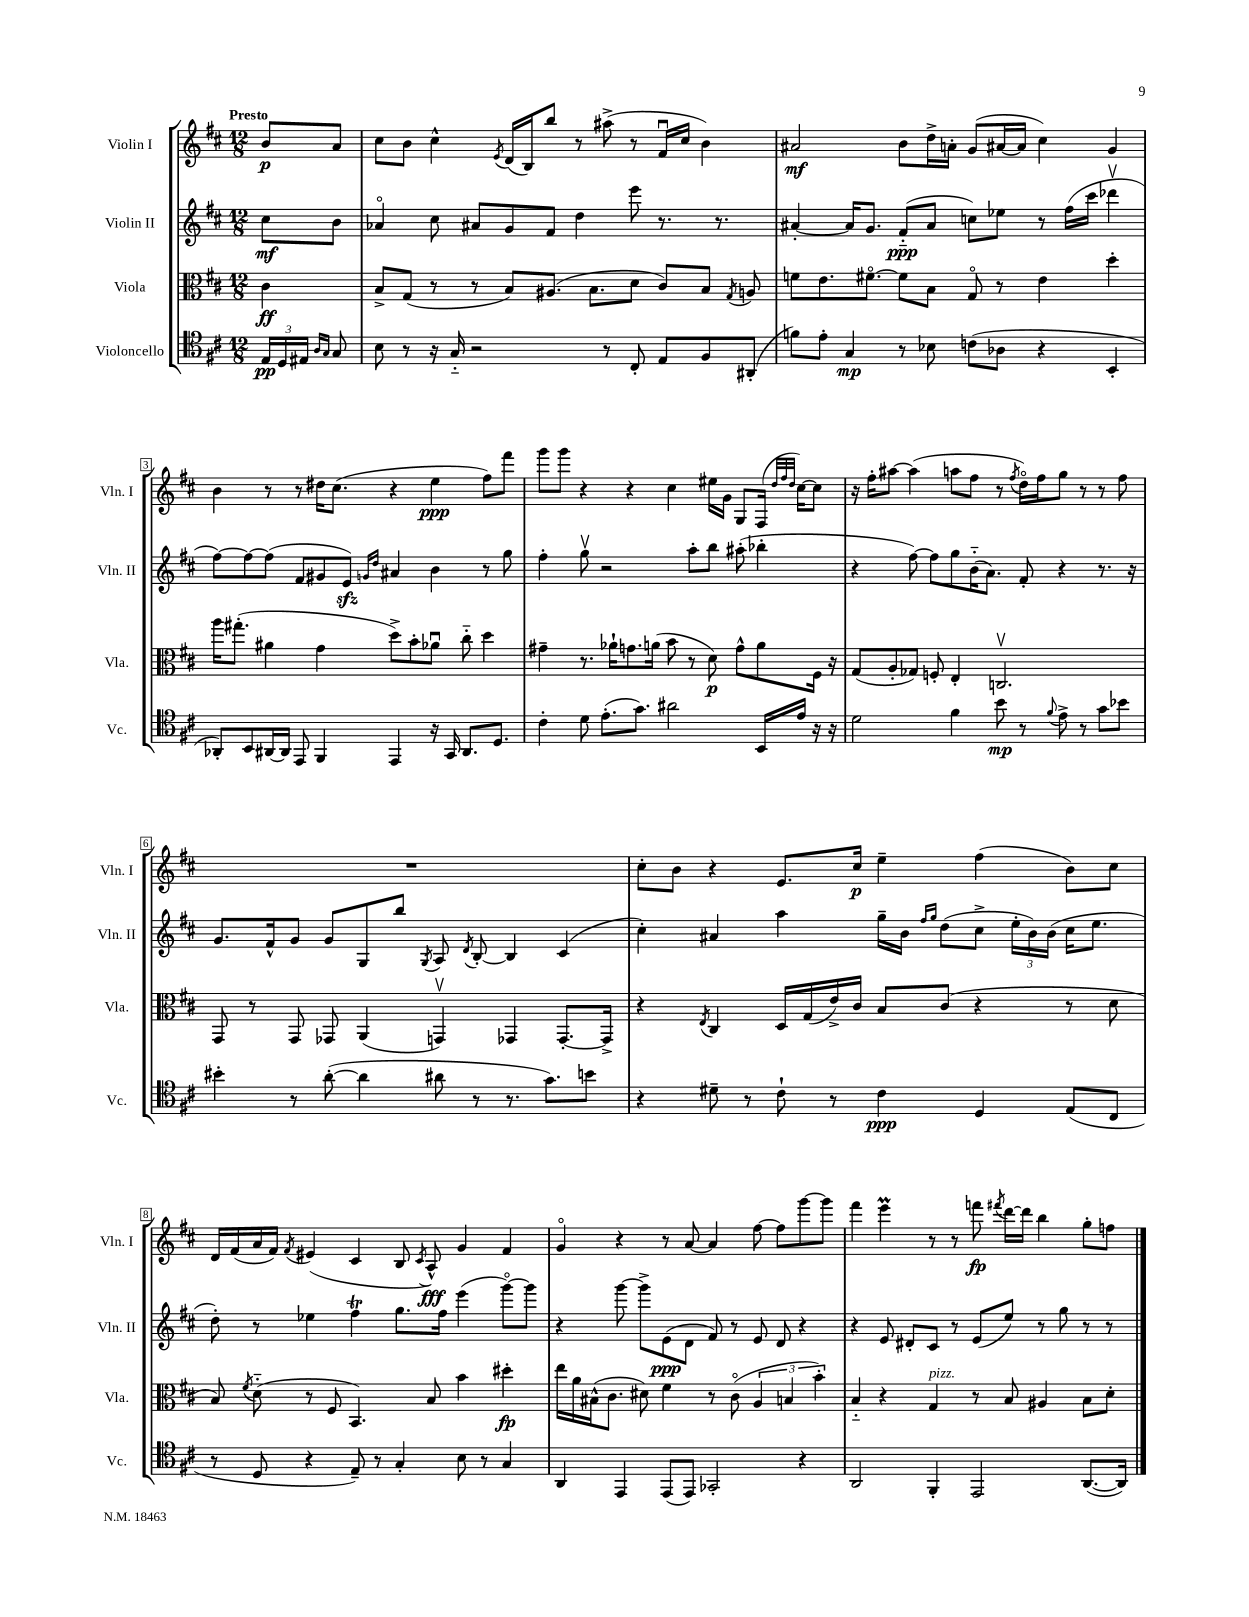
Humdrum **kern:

**kern	**kern	**kern	**kern
*staff4	*staff3	*staff2	*staff1
*clefC4	*clefC3	*clefG2	*clefG2
*k[f#c#]	*k[f#c#]	*k[f#c#]	*k[f#c#]
*M12/8	*M12/8	*M12/8	*M12/8
24E/LL	4c#\	8cc#\L	8b/L
24D/	.	.	.
24E#/JJ	.	.	.
16qqA/LL	.	.	.
16qqG/JJ	.	.	.
8G/	.	8b\J	8a/J
=	=	=	=
8B\	8B^/L	4a-o/	8cc#\L
8r	(8G/J	.	8b\J
16r	8r	8cc#\	4cc#^^\
16G'~/	.	.	.
2r	8r	8a#/L	.
.	.	.	8qe/
.	8B/L)	8g/	(16d/LL
.	.	.	16B/J)
.	(8.A#/J	8f#/J	8bb/J
.	.	4dd\	8r
.	8.B\L	.	.
8r	.	.	(8aa#^\
8C#'/	8d\J	8eee\	8r
8E/L	8c#/L)	8.r	16f#u/LL
.	.	.	16cc#/JJ
8F#/	8B/J	.	4b\)
.	.	8.r	.
.	8qG/	.	.
(8AA#'/J	8A/	.	.
=	=	=	=
8f\L)	8f\L	[4a#'/	2a#/
8e'\J	8.e\	.	.
4G/	.	16a#/]LK	.
.	[8.f#o\J	8.g/J	.
8r	8f#\]L	(8f#'~/L	8b\L
8B-\	8B\J	8a#/J	16dd^\L
.	.	.	16a'\JJ
(8c\L	8Go/	8cc\L)	(8g/L
8A-\J	8r	8ee-\J	[16a#/L
.	.	.	16a#/]JJ
4r	4e\	8r	4cc#\)
.	.	(16ff#\LL	.
.	.	16ccc#\JJ	.
4BB'/	4dd'\	4ddd-v\	4g/
=	=	=	=
8AA-'/L)	16aa\LK	[8ff#\L)	4b\
.	(8.gg#'\J	.	.
8BB/	.	8ff#\_	.
[16AA#/L	4a#\	(8ff#\]J	8r
16AA#/]JJ	.	.	.
8EE/	.	8f#/L	8r
4FF#/	4g\	8g#/	16dd#\LK
.	.	.	(8.cc#\J
.	.	8e/J)	.
.	.	16qqg/LL	.
.	.	16qqdd/JJ	.
4EE/	8dd^\L)	4a#/	4r
.	8b'\	.	.
16r	8a-u\J	4b\	4ee\
16GG/	.	.	.
8.AA#/L	8cc#'~\	.	.
.	4dd\	8r	8ff#\L)
8.D/J	.	.	.
.	.	8gg\	8fff#\J
=	=	=	=
4c#'\	4g#~\	4ff#'\	8ggg\L
.	.	.	8ggg\J
8d\	8.r	8ggv\	4r
(8.e'\L	.	2r	.
.	16a-`\LK	.	.
.	8.g\	.	4r
8.g\J)	.	.	.
.	(16a\Jk	.	.
2a#\	8b\	.	4cc#\
.	8r	8aa'\L	.
.	8d\)	8bb\J	16ee#\LL
.	.	.	16g\JJ
.	8g^^\L	(8aa#'\	8G/L
16BB/LL	8a\	4bb-'\	(16F#/Jk
.	.	.	32qqdd/LLL
.	.	.	32qqff#/
.	.	.	32qqdd/JJJ
16e/JJ	.	.	[16cc#\LK)
16r	16F#\Jk	.	8cc#\]J
16r	16r	.	.
=	=	=	=
2d\	(8G/L	4r	16r
.	.	.	16ff#'\LK
.	8A'/	.	[8aa#\J
.	8G-/J)	[8ff#\)	(4aa#\]
.	8F'/	8ff#\]L	.
4f#\	4E'/	8gg\	8aa\L
.	.	(16b'~\K	8ff#\J
.	.	8.a\J)	.
8b\	2.Cv/	.	8r
.	.	.	8qff#/
8r	.	8f#'/	16ddo\LL)
.	.	.	16ff#\J
8qqf#/	.	.	.
8e^\	.	4r	8gg\J
8r	.	.	8r
8g\L	.	8.r	8r
8b-\J	.	.	8ff#\
.	.	16r	.
=	=	=	=
4b#'\	8GG/	8.g/L	1.r
.	8r	.	.
.	.	16f#^^/k	.
8r	8GG/	8g/J	.
([8a'\	8GG-/	8g/L	.
4a\]	(4AA/	8G/	.
.	.	8bb/J	.
.	.	8qG/	.
8a#\	4GGv/)	8A/	.
.	.	8qd/	.
8r	.	[8B'/	.
8.r	4GG-/	4B/]	.
8.g\L)	.	.	.
.	[8.GG-'/L	(4c#/	.
8b\J	.	.	.
.	16GG-^/]Jk	.	.
=	=	=	=
4r	4r	4cc#'\)	8cc#'\L
.	.	.	8b\J
.	8qE/	.	.
8d#~\	4C#/	4a#/	4r
8r	.	.	.
8c#`\	16D/LL	4aa\	8.e/L
.	(16G/	.	.
8r	16e^/)	.	.
.	16c#/JJ	.	16cc#/Jk
4c#\	8B/L	16gg~\LL	4ee~\
.	.	16b\JJ	.
.	.	16qqff#/LL	.
.	.	16qqgg/JJ	.
.	(8c#/J	(8dd\L	.
4D/	4r	8cc#^\J	(4ff#\
.	.	24ee'\LL	.
.	.	24b\)	.
.	.	(24b\JJ	.
(8E/L	8r	16cc#\LK	8b\L)
.	.	8.ee\J	.
8C#/J	8d\	.	8cc#\J
=	=	=	=
8r	8B/)	8dd'\)	16d/LL
.	.	.	(16f#/
.	8qf#/	.	.
8D/	(8d'~\	8r	16a/
.	.	.	16f#/JJ)
.	.	.	8qf#/
4r	8r	4ee-\	(4e#/
.	8F#/	.	.
8E~/)	4.BB/)	4ff#\	4c#/
8r	.	.	.
4G'/	.	8.gg\L	8B/
.	.	.	8qc#/
.	8B/	.	8A^^/)
.	.	16ff#\Jk	.
8B\	4b\	(4eee\	4g/
8r	.	.	.
4G/	4dd#'\	[8gggo\L)	4f#/
.	.	8ggg\]J	.
=	=	=	=
4AA/	16ee\LL	4r	4go/
.	16a\	.	.
.	(16B#^^\J	.	.
.	8.c#\J	.	.
4EE/	.	[8ggg\	4r
.	8d#\)	8ggg^\]L	.
(8EE/L	4f#\	(8e\	8r
8EE/J)	.	8d\J	[8a/
2GG-'/	8r	8f#/)	4a/]
.	(8c#o\	8r	.
.	6A/	8e/	[8ff#\
.	.	8d/	8ff#\]L
.	6B/	.	.
4r	.	4r	[8ggg\
.	6b'\)	.	.
.	.	.	8ggg\]J
=	=	=	=
2AA/	4B'~/	4r	4fff#\
.	4r	8e/	4eee\
.	.	8d#'/L	.
4FF#'/	4G/	8c#/J	8r
.	.	8r	8r
2EE/	8r	(8e/L	8fff\
.	.	.	8qfff#/
.	8B/	8ee/J)	[16ddd\LL
.	.	.	16ddd\]JJ
.	4A#/	8r	4bb\
.	.	8gg\	.
([8.AA/L	8B\L	8r	8gg'\L
.	8d'\J	8r	8ff\J
16AA/]Jk)	.	.	.
==	==	==	==
*-	*-	*-	*-
